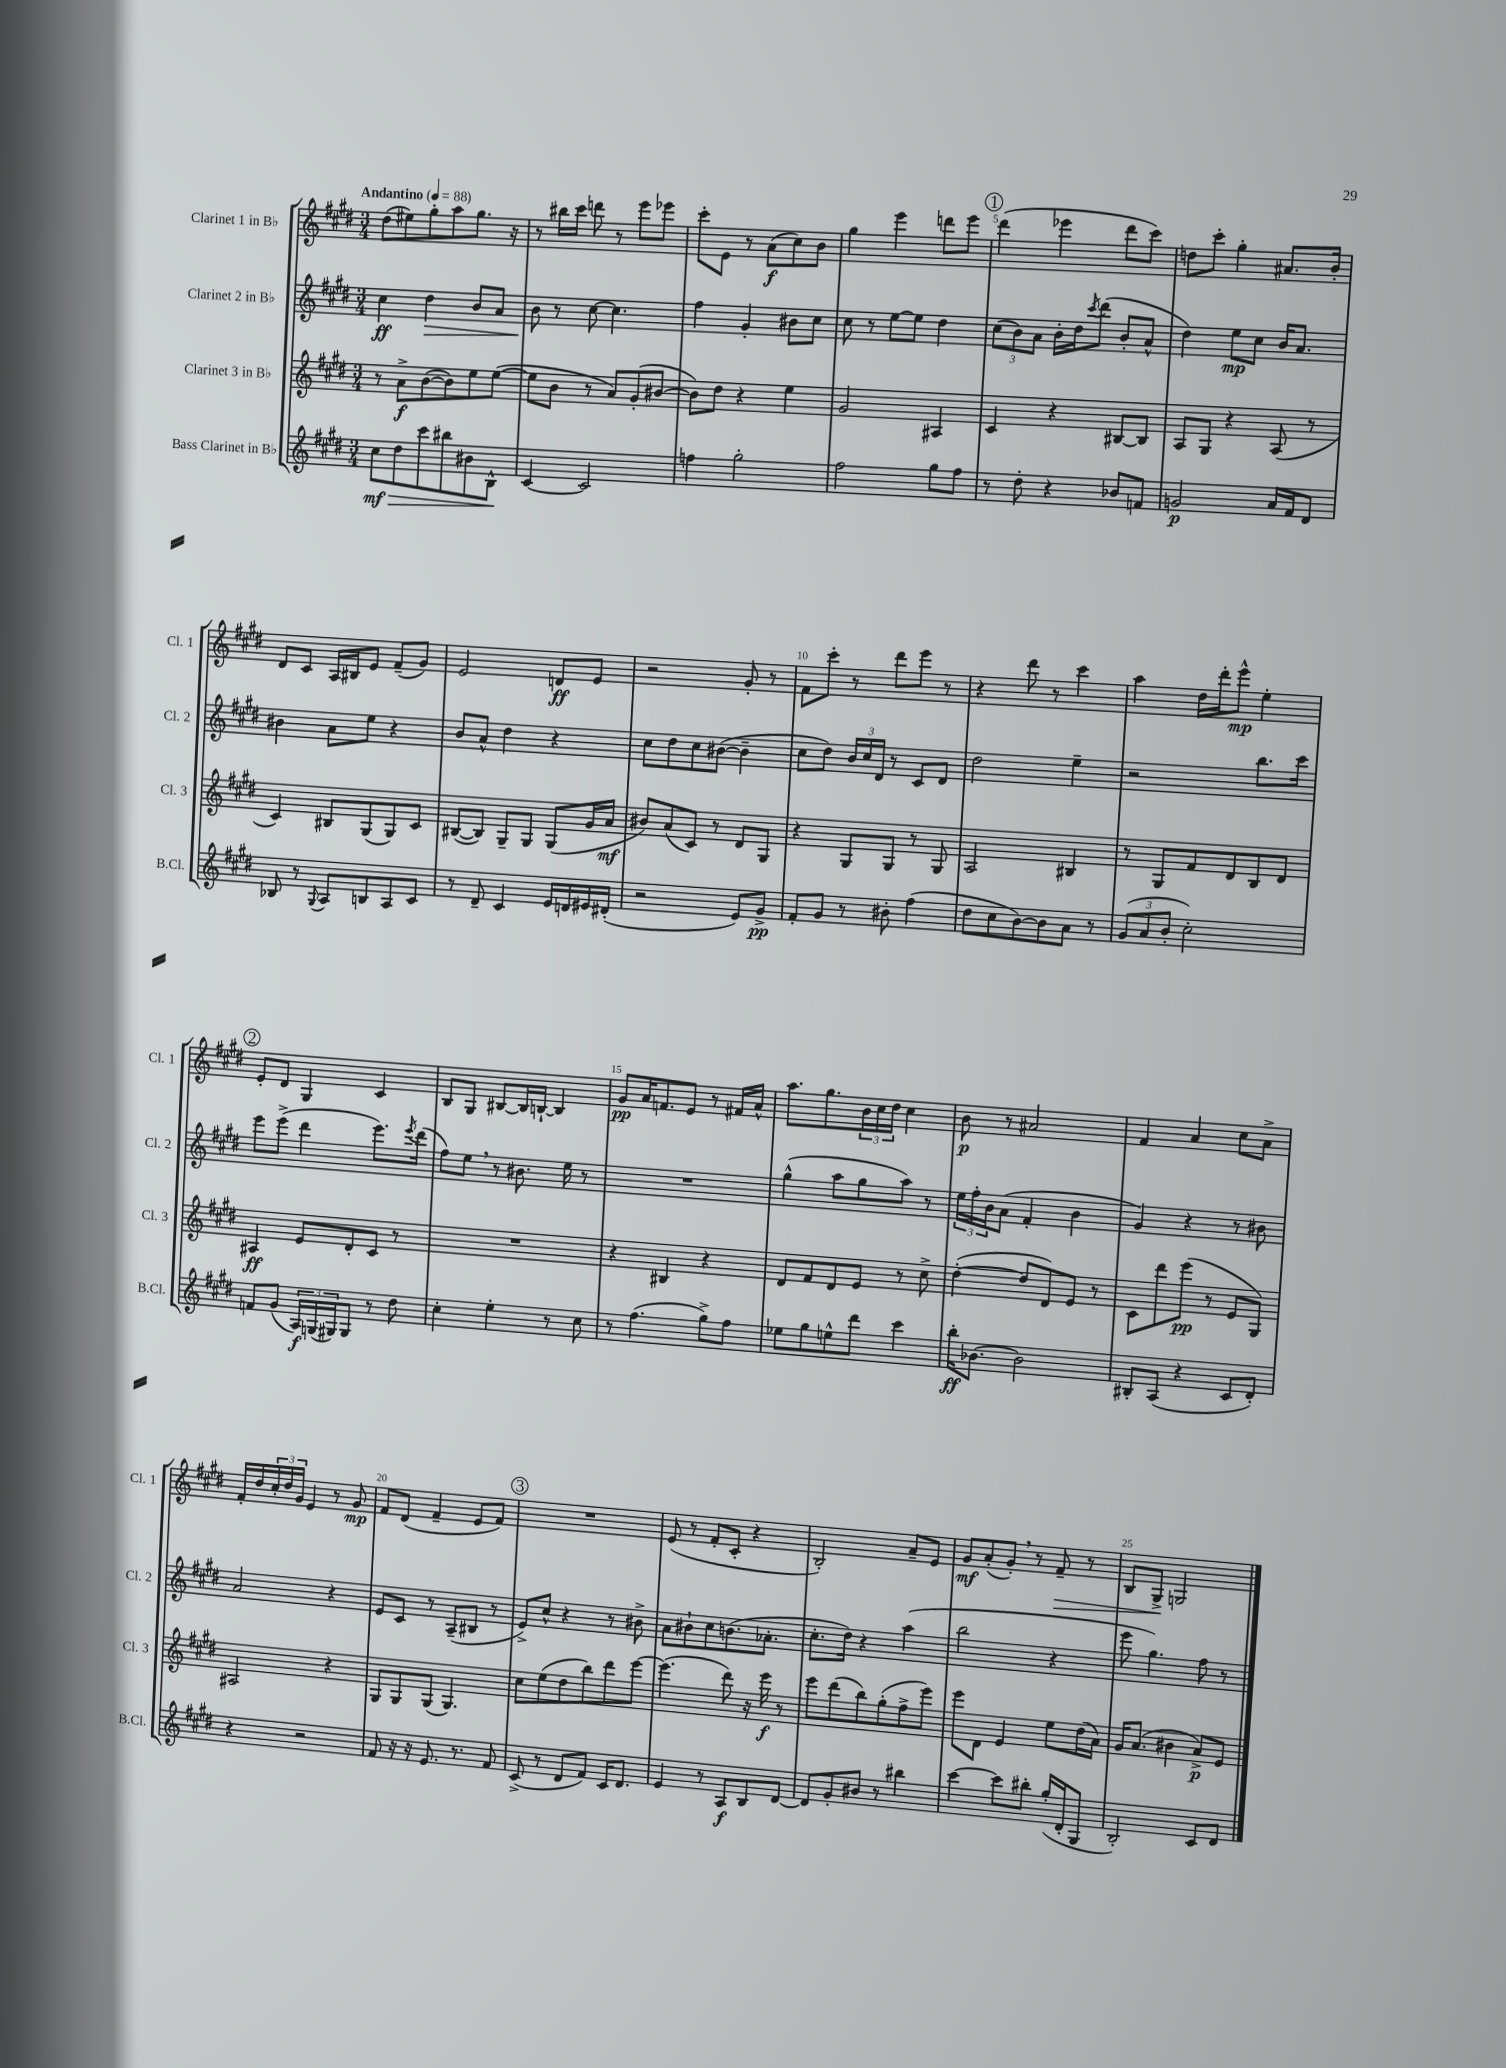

**kern	**kern	**kern	**kern
*staff4	*staff3	*staff2	*staff1
*clefG2	*clefG2	*clefG2	*clefG2
*k[f#c#g#d#]	*k[f#c#g#d#]	*k[f#c#g#d#]	*k[f#c#g#d#]
*M3/4	*M3/4	*M3/4	*M3/4
*MM88	*MM88	*MM88	*MM88
8cc#\L	8r	4cc#\	(8dd#\L
8dd#\	8a^\L	.	8ee#\)
8ccc#\	([8b\	4dd#\	8gg#'\
8bb#\	8b\])	.	8aa\
8b#\	8ee\	8b/L	8.gg#\J
8B^^\J	([8ee\J	8a/J	.
.	.	.	16r
=	=	=	=
[4c#/	8ee\]L	8b\	8r
.	8b\J	8r	16bb#\LL
.	.	.	16ccc#\JJ
2c#/]	8r	[8cc#\	8ddd\
.	8a/L)	4.cc#\]	8r
.	(8g#'/	.	8eee\L
.	[8b#/J	.	8eee-\J
=	=	=	=
4ff\	8b#\]L)	4ff#\	8ccc#'\L
.	8dd#\J	.	8e\J
2gg#'\	4r	4g#'/	8r
.	.	.	(8a\L
.	4ee\	8b#\L	8cc#\)
.	.	8cc#\J	8b\J
=	=	=	=
2ff#\	2g#/	8cc#\	4gg#\
.	.	8r	.
.	.	[8ee\L	4eee\
.	.	8ee\]J	.
8gg#\L	4A#/	4dd#\	8ddd\L
8ff#\J	.	.	8eee\J
=	=	=	=
8r	4c#/	(12cc#\L	(4ddd#\
.	.	12b\)	.
8dd#'\	.	.	.
.	.	12a\J	.
4r	4r	16b'\LL	4eee-\
.	.	16dd#\J	.
.	.	8qccc#/	.
.	.	(8ddd#\J	.
8b-/L	[8B#/L	8b'/L	8ddd#\L
8f/J	8B#/]J	8a^^/J	8ccc#\J)
=	=	=	=
2g/	8A/L	4dd#\)	8dd\L
.	8G#/J	.	8ccc#'\J
.	4r	8ee\L	4gg#'\
.	.	8cc#\J	.
16a/LL	(8A/	16b/LK	8.a#/L
16f#/J	.	8.a/J	.
8d#/J	8r	.	.
.	.	.	16b'/Jk
=	=	=	=
8B-/	4c#/)	4b#\	8d#/L
8r	.	.	8c#/J
8qqG#/	.	.	.
8A/L	8B#/L	8a\L	16A/LL
.	.	.	16B#/J
8B/	(8G#/	8ee\J	8e/J
8A/	8G#/)	4r	(8f#~/L
8c#/J	8c#/J	.	8g#/J)
=	=	=	=
8r	([8B#/L	8b/L	2e/
8d#~/	8B#/]J)	8a^^/J	.
4c#/	8G#~/L	4dd#\	.
.	8G#/J	.	.
16e/LL	(8G#/L	4r	8d/L
16d/	.	.	.
16e#/	16g#/L	.	8e/J
(16d#'/JJ	16a/JJ	.	.
=	=	=	=
2r	8b#/L)	8cc#\L	2r
.	(8a/	8dd#\	.
.	8c#/J)	8cc#\	.
.	8r	([8b#\J	.
8e/L)	8d#/L	4b#~\]	8g#'/
8g#^/J	8G#/J	.	8r
=	=	=	=
8f#'/L	4r	8cc#\L	8f#\L
8g#/J	.	8dd#\J)	8ccc#'\J
8r	8G#/L	24b/LL	8r
.	.	24cc#/	.
.	.	24d#/JJ	.
8b#'\	8G#/J	8r	8ddd#\L
(4ff#\	8r	8c#/L	8eee\J
.	8G#/	8d#/J	8r
=	=	=	=
8dd#\L	2A/	2dd#\	4r
8cc#\	.	.	.
[8b\)	.	.	8ddd#\
8b\]	.	.	8r
8a\J	4B#/	4ee~\	4ccc#\
8r	.	.	.
=	=	=	=
(12g#/L	8r	2r	4aa\
12a/	.	.	.
.	8G#/L	.	.
12b'/J	.	.	.
2cc#'\)	8f#/	.	16dd#\LL
.	.	.	16ddd#'\J
.	8d#/	.	8eee^^\J
.	8B/	8.bb\L	4ee'\
.	8d#/J	.	.
.	.	16ccc#\Jk	.
=	=	=	=
8f/L	4A#/	8eee\L	8e'/L
(8g#/J	.	(8eee^\J	8d#/J
24A/LL)	8e/L	4ddd#\	4G#/
(24G/	.	.	.
24G#/J)	.	.	.
8G#/J	8d#'/	.	.
8r	8c#/J	8.eee\L)	4c#/
8dd#\	8r	.	.
.	.	8qeee/	.
.	.	(16ddd#\Jk	.
=	=	=	=
4cc#'\	2.r	8ff#\L)	8B/L
.	.	8ee\J	8G#/J
4ee'\	.	8r	[8B#/L
.	.	8.b#\	16B#/]L
.	.	.	[16B`/JJ
8r	.	.	4B/]
.	.	16ee\	.
8cc#\	.	8r	.
=	=	=	=
8r	4r	2.r	8g#/L
(4.ff#\	.	.	16a/K
.	.	.	8.f/
.	4B#/	.	.
.	.	.	8e/J
8gg#^\L)	4r	.	8r
8ff#\J	.	.	16f#/LL
.	.	.	16a^^/JJ
=	=	=	=
8ee-\L	8d#/L	(4gg#^^\	8.aa\L
8gg#\	8f#/	.	.
.	.	.	8.gg#\
8ee^^\	8d#/	8aa\L	.
8ddd#\J	8e/J	8gg#\	24b\L
.	.	.	24cc#\
.	.	.	24dd#\JJ
4ccc#\	8r	8aa\J)	4cc#\
.	8cc#^\	8r	.
=	=	=	=
16bb'\LK	([4dd#'\	24ee\LL	8b\
.	.	24ff#'\	.
[8.b-\J	.	.	.
.	.	24b\J	.
.	.	(8a\J	8r
2b-\]	8dd#/]L	4f#'/	2a#/
.	8d#/)	.	.
.	8e/J	4b\	.
.	8r	.	.
=	=	=	=
8B#'/L	8c#\L	4g#/)	4f#/
(8A/J	8ddd#\	.	.
4r	(8eee\J	4r	4a/
.	8r	.	.
8c#/L	8e/L	8r	8cc#\L
8d#'/J)	8G#/J)	8b#\	8a^\J
=	=	=	=
4r	2A#/	2a/	16f#'/LL
.	.	.	16dd#/
.	.	.	24cc#'/
.	.	.	24dd#/
.	.	.	24g#/JJ
2r	.	.	4e/
.	4r	4r	8r
.	.	.	8g#/
=	=	=	=
8f#/	8G#/L	8e/L	8f#/L
16r	8G#/	8c#/J	(8d#/J
16r	.	.	.
8.e/	(8G#/J	8r	4f#~/
.	4.G#/)	(8A~/L	.
8.r	.	.	.
.	.	8B#/J	8e/L
8f#/	.	8r	8f#/J)
=	=	=	=
(8c#^/	8cc#\L	8e^/L)	2.r
8r	(8ee\	8cc#^^/J	.
8d#/L	8dd#\	4r	.
8f#/J)	8bb\)	.	.
16c#/LK	8ddd#\	8r	.
8.d#/J	.	.	.
.	[8eee\J	8b#^\	.
=	=	=	=
4e/	(4.eee\]	8a\L	(8e/
.	.	8b#`\	8r
8r	.	8cc#\	8f#'/L
8A/L	8ddd#\)	(8.b\	8c#'/J
8B/	16r	.	4r
.	16eee\	8.a-'\J	.
[8d#/J	8r	.	.
=	=	=	=
8d#/]L	8eee\L	8.cc#'\L	2B'/)
8g#'/	(8ddd#\	.	.
.	.	16dd#\Jk)	.
8b#/J	8bb\)	4r	.
8r	(8gg#'\	.	.
4bb#\	8ff#^\	(4aa\	8a~/L
.	8eee\J)	.	8e/J
=	=	=	=
[4ccc#\	8eee\L	2bb\	8g#/L
.	8d#\J	.	(8a'/
8ccc#\]L	4e/	.	8g#'/J)
8bb#'\J	.	.	8r
(16gg#'/LL	8ee\L	4r	8f#~/
16d#'/J	.	.	.
8G#/J	(16dd#\L	.	8r
.	16a\JJ)	.	.
=	=	=	=
2B'/)	16g#/LK	8eee\	8B/L
.	(8.a/J	.	.
.	.	4.gg#\)	8G#^/J
.	4b#\	.	2G/
8c#/L	8a^/L)	8ff#\	.
8d#/J	8e/J	8r	.
==	==	==	==
*-	*-	*-	*-
